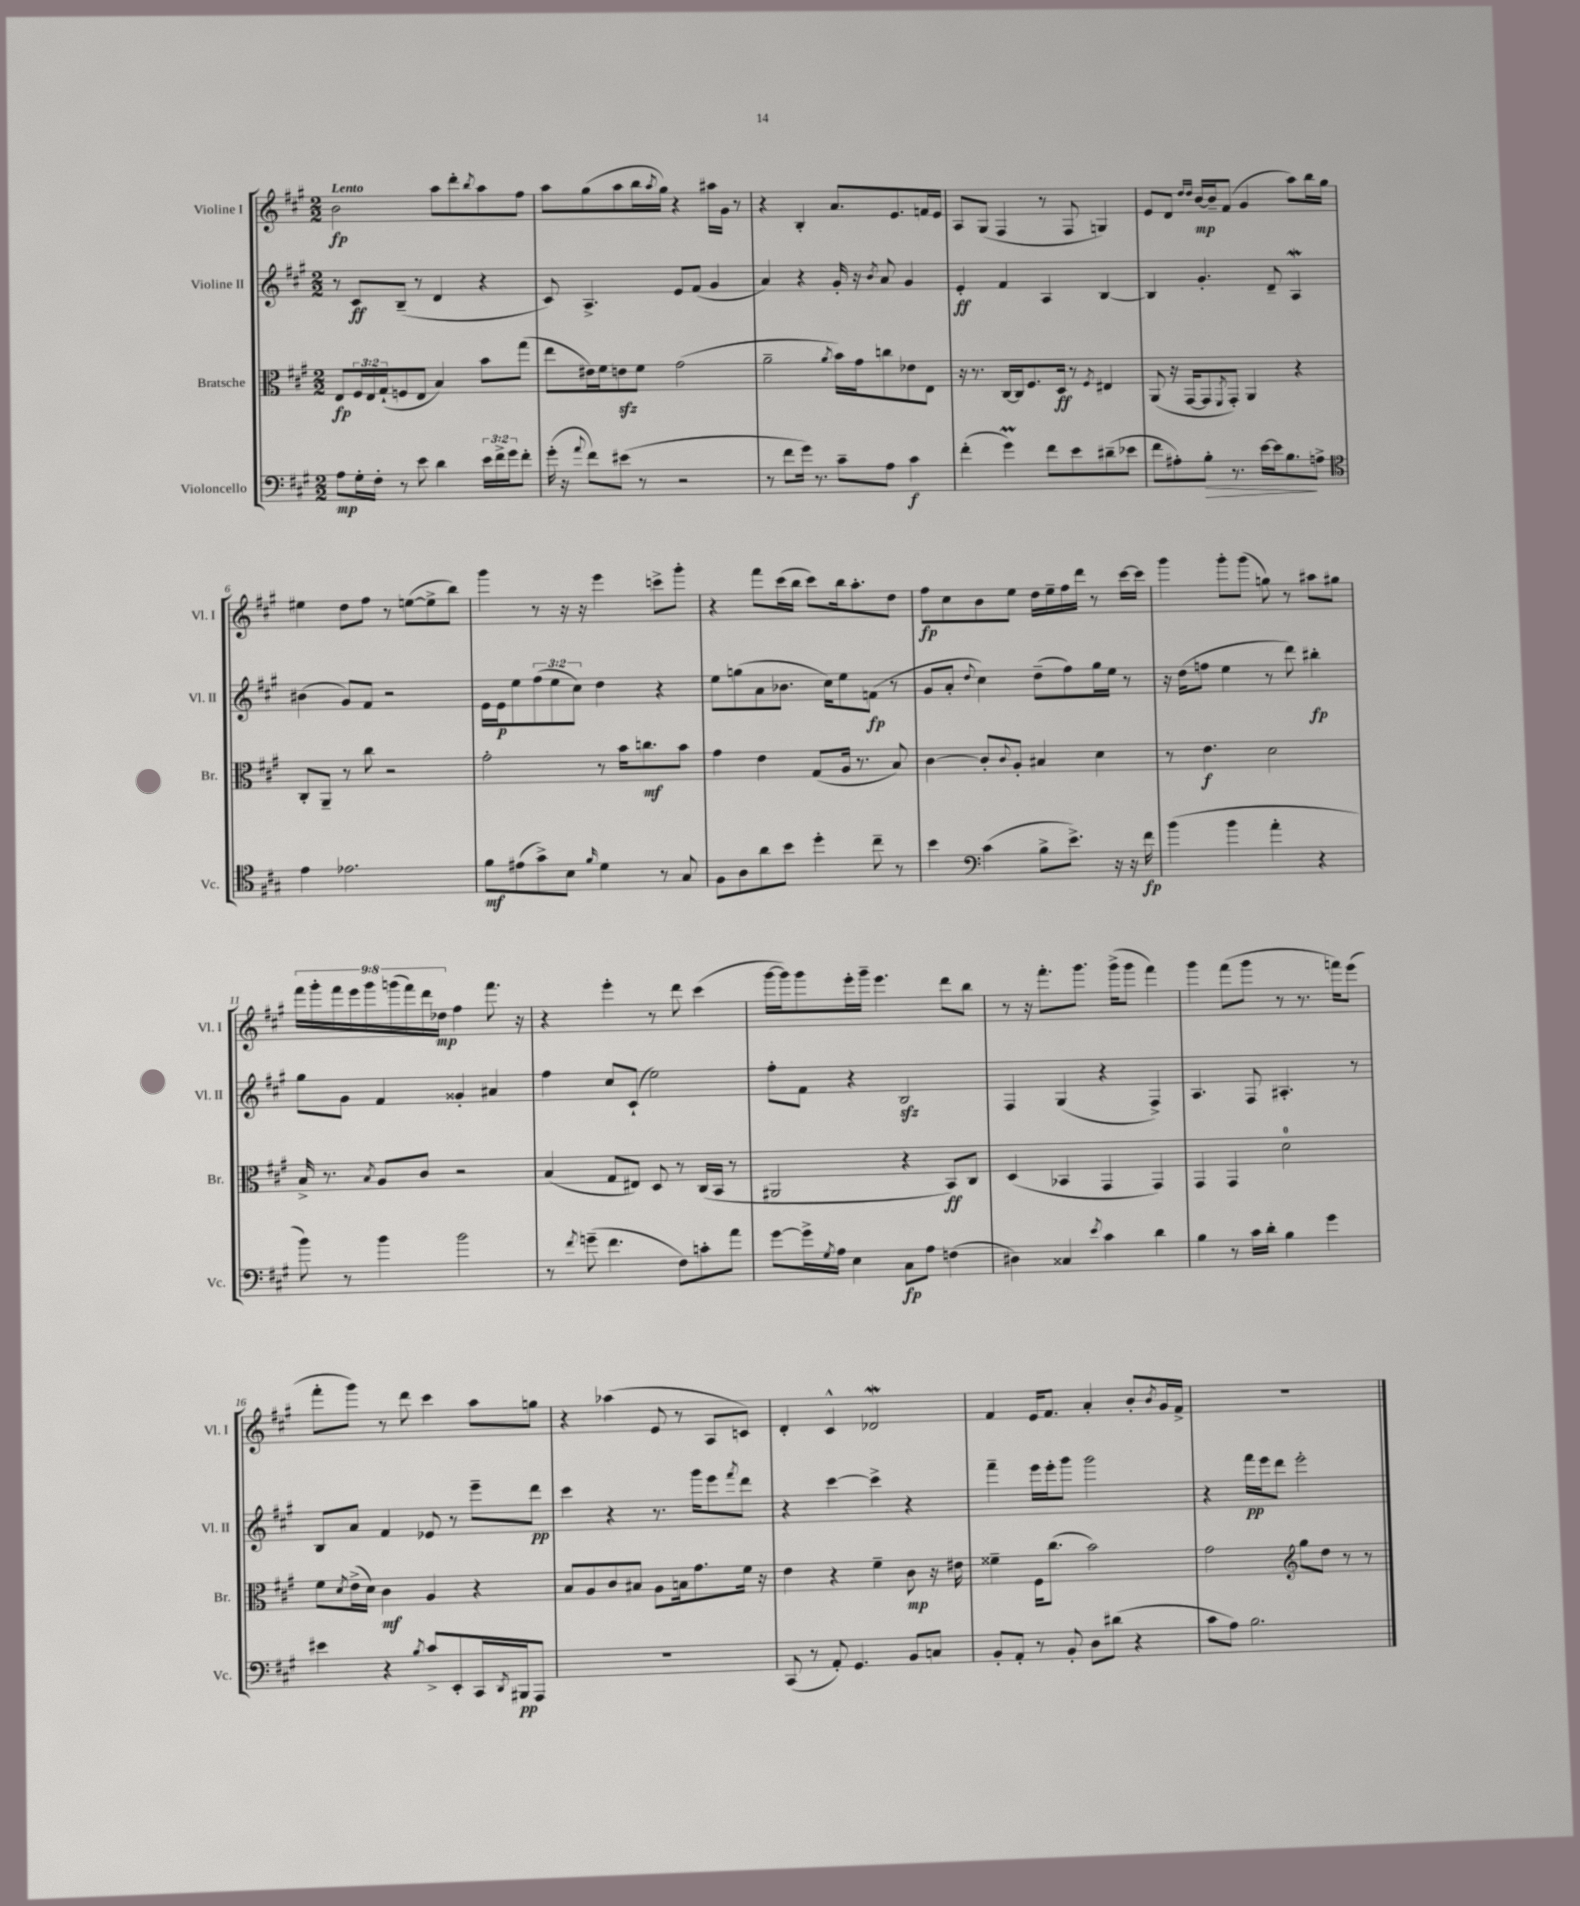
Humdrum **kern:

**kern	**kern	**kern	**kern
*staff4	*staff3	*staff2	*staff1
*clefF4	*clefC3	*clefG2	*clefG2
*k[f#c#g#]	*k[f#c#g#]	*k[f#c#g#]	*k[f#c#g#]
*M2/2	*M2/2	*M2/2	*M2/2
8A\L	8E/L	8r	2b\
16G#'\L	24F#/L	8c#/L	.
.	24E/	.	.
16F#'\JJ	.	.	.
.	(24G#`/J	.	.
8r	8F/	(8B~/J	.
8e\	8E/J	8r	.
4d\	4B/)	4d/	8aa\L
.	.	.	8ddd'\
.	.	.	8qbb/
24e\LL	8b\L	4r	8aa\
24f#^\	.	.	.
24g#\J	.	.	.
8f#'\J	(8gg#\J	.	8ff#\J
=	=	=	=
(16g#'\	8ee\L	8c#/)	8aa\L
16r	.	.	.
8qqa/	.	.	.
8f#\L)	16e#\L)	4.A^/	(8gg#\
.	16f#\J	.	.
(8e#\J	8e\	.	8aa\
8r	8f#\J	.	16bb\L
.	.	.	8qaa/
.	.	.	16gg#\JJ)
2r	(2g#\	8e/L	4r
.	.	(8f#/J	.
.	.	4g#/	16aa#\LL
.	.	.	16g#\JJ
.	.	.	8r
=	=	=	=
8r	2a~\	4a/)	4r
8f#\L	.	.	.
16g#\Jk)	.	4r	4B'/
8.r	.	.	.
.	8qa/	.	.
8c#~\L	16b\LL)	16g#'/	8.a/L
.	16g#\J	16r	.
.	.	8qb/	.
8A\J	8cc\	8a/	.
.	.	.	8.e/
4c#\	8e-\	4g#/	.
.	8E\J	.	16f/L
.	.	.	16e/JJ
=	=	=	=
(4f#'\	16r	4e'/	8A/L
.	8.r	.	.
.	.	.	(8G#/J
4g#\)	[16C#/LL	4f#/	4F#/
.	16C#/]J	.	.
.	8.F#/	.	.
8f#\L	.	4A/	8r
.	16D/Jk	.	.
8e\	8r	.	8F#/
.	8qF#/	.	.
(8d#~\	4E#/	[4B/	4G/)
8e-\J	.	.	.
=	=	=	=
8f#\L	(8AA/	4B/]	8e/L
8A#'\)	16r	.	8d/J
.	[16GG#/LK	.	.
.	.	.	16qqdd/LL
.	.	.	16qqdd/JJ
8B'\J	8GG#/]	4.g#'/	[16b/LL
.	.	.	16b~/]J
.	8qFF#/	.	.
8.r	8GG#'/J)	.	(8f#/J
.	4AA/	.	4g#/
[16e\LL	.	.	.
16e\]J	.	8d~/	.
8.B\	.	.	.
.	4r	4A/	8aa\L)
8A^\J	.	.	16bb\L
.	.	.	16gg#\JJ
=	=	=	=
*clefC4	*	*	*
4e\	8C#'/L	(4b#\	4ee#\
.	8AA~/J	.	.
2.e-\	8r	8g#/L)	8dd\L
.	8cc#\	8f#/J	8ff#\J
.	2r	2r	8r
.	.	.	([8ee\L
.	.	.	8ee^\]
.	.	.	8bb\J)
=	=	=	=
8f#\L	2g#'\	16e\LL	4ggg#\
.	.	16e\J	.
(8e#\	.	8ee\	.
8g#^\)	.	(12ff#\	8r
.	.	12ee\	.
8B\J	.	.	16r
.	.	12cc#\J)	.
.	.	.	16r
16qqf#/	.	.	.
4d\	8r	4dd\	4eee\
.	16b\LK	.	.
.	8.cc\	.	.
8r	.	4r	8ccc^\L
8G#/	8b\J	.	8ggg#'\J
=	=	=	=
8F#\L	4g#\	8ee\L	4r
8A\	.	(8gg\	.
8a\	4e\	8a\	8fff#\L
8b\J	.	8.b-\J	(16ccc#\L
.	.	.	16bb\JJ
4dd'\	(8G#/L	.	8ccc#\L)
.	.	16cc#\LK)	.
.	16A/Jk	8ee\	16bb\k
.	8.r	.	8.aa'\
8cc#~\	.	(8f\J	.
8r	8B/)	8r	8dd\J
=	=	=	=
4b\	[4c#\	8g#/L	8ff#\L
.	.	8a'/J	8cc#\
*clefF4	*	*	*
.	.	8qqdd/	.
(4c#\	8c#'/]L	4cc#\)	8b\
.	8qqc#/	.	.
.	8A'/J	.	8ee\J
8B^\L	4B#/	(8dd~\L	16dd\LL
.	.	.	16ee~\
8.e^\J)	.	8ff#\)	16ff#\
.	.	.	16ddd\JJ
.	4d\	16gg#\L	8r
16r	.	16ee\JJ	.
16r	.	8r	[16ccc#\LL
16f#\	.	.	16ccc#\]JJ
=	=	=	=
(4b\	8r	16r	4ggg#\
.	.	(16dd\LK	.
.	4.e\	8ff\J	.
4b\	.	4ee\	8ggg#'\L
.	.	.	(8ggg#\J
4a'\	2d\	8r	8gg\)
.	.	8ddd\)	8r
4r	.	4bb#'\	8aa#\L
.	.	.	8gg#\J
=	=	=	=
8b\)	16B^/	8gg#\L	18fff#\LL
.	.	.	18ggg#'\
.	8.r	.	.
.	.	.	18fff#\
8r	.	8g#\J	.
.	.	.	18eee\
.	.	.	18ggg#\
.	8qB/	.	.
4b\	8A/L	4f#/	.
.	.	.	(18ggg\
.	.	.	18fff#\)
.	8c#/J	.	.
.	.	.	18ddd\
.	.	.	18dd-\JJ
2b\	2r	4g##'/	4ff#\
.	.	4a#/	8.fff#\
.	.	.	16r
=	=	=	=
8r	(4B/	4ff#\	4r
8qf#/	.	.	.
(8g~\	.	.	.
4.f#\	8G#/L	8cc#/L	4eee'\
.	8E#/J)	(8c#`/J	.
.	8D/	2ee\)	8r
8F#\L)	8r	.	8ddd\
8c'\	(16C#/LL	.	(4ccc#\
.	16BB/JJ	.	.
8a\J	8r	.	.
=	=	=	=
[8g#\L	2AA#/	8ff#'\L	[16ggg#\LL
.	.	.	16ggg#\]J)
16g#^\]L	.	8f#\J	8ggg#\
8qG#/	.	.	.
16A\JJ	.	.	.
4E\	.	4r	16eee'\L
.	.	.	16ggg#~\JJ
.	.	.	4.eee\
8C#\L	4r	2B/	.
8A\J	.	.	.
(4F\	8BB/L)	.	8ddd\L
.	8C#/J	.	8bb\J
=	=	=	=
4D#\)	(4D/	4F#/	8r
.	.	.	16r
.	.	.	8.fff#'\L
4C##/	4BB-/	(4G#/	.
.	.	.	8.ggg#\J
8qe/	.	.	.
4c#\	4GG#/	4r	.
.	.	.	(16ggg#^\LK
.	.	.	8ggg#\J
4d\	4GG#/)	4F#^/)	4fff#\)
=	=	=	=
4B\	4GG#/	4.A/	4ggg#\
8r	4GG#/	.	(8fff#\L
16c#\LL	.	8F#/	8ggg#\J
16d'\JJ	.	.	.
4B\	2d\	4.A#'/	8r
.	.	.	8.r
4g#\	.	.	.
.	.	.	16fff\LK)
.	.	8r	(8eee\J
=	=	=	=
4e#\	8f#\L	8B/L	8fff#'\L
.	8qd/	.	.
.	(16e^\L	8a/J	8ggg#\J)
.	16d\JJ)	.	.
4r	4c#\	4f#/	8r
.	.	.	8ddd\
8qB/	.	.	.
8c#^/L	4A/	8e-/	4ccc#\
8EE'/	.	8r	.
16CC#/L	4r	8eee~\L	8aa\L
8qDD/	.	.	.
16BBB#/J	.	.	.
8AAA/J	.	8ddd\J	8gg\J
=	=	=	=
1r	8B/L	4ccc#\	4r
.	8A/	.	.
.	8c#/	4r	(4aa-\
.	8B#/J	.	.
.	8A\L	8.r	8e/
.	16B\k	.	8r
.	8.g#\	16ggg#\LK	.
.	.	8eee\	8A/L
.	.	8qfff#/	.
.	16f#\Jk	8ddd\J	8c/J)
.	16r	.	.
=	=	=	=
(8CC#/	4e\	4r	4d'/
8r	.	.	.
8AA'/)	4r	[4ccc#\	4c#^^/
4.GG#/	.	.	.
.	4f#~\	4ccc#^\]	2d-/
8BB/L	8c#\	4r	.
8C/J	16r	.	.
.	16e#\	.	.
=	=	=	=
8BB'/L	4f##~\	4fff#~\	4f#/
8AA'/J	.	.	.
8r	16F#\LK	16eee\LL	16e/LK
.	(8.cc#\J	16eee'\J	8.f#/J
8BB'/	.	8ggg#\J	.
8D\L	2b\)	2ggg#\	4a'/
(8d#\J	.	.	.
4r	.	.	8b'/L
.	.	.	8qb/
.	.	.	16g#/L
.	.	.	16f#^/JJ
=	=	=	=
8c#\L	2g#\	4r	1r
8A\J)	.	.	.
2.B\	.	16fff#\LL	.
.	.	16eee\J	.
.	.	8ddd\J	.
*	*clefG2	*	*
.	8gg#\L	2eee'\	.
.	8dd\J	.	.
.	8r	.	.
.	8r	.	.
==	==	==	==
*-	*-	*-	*-
